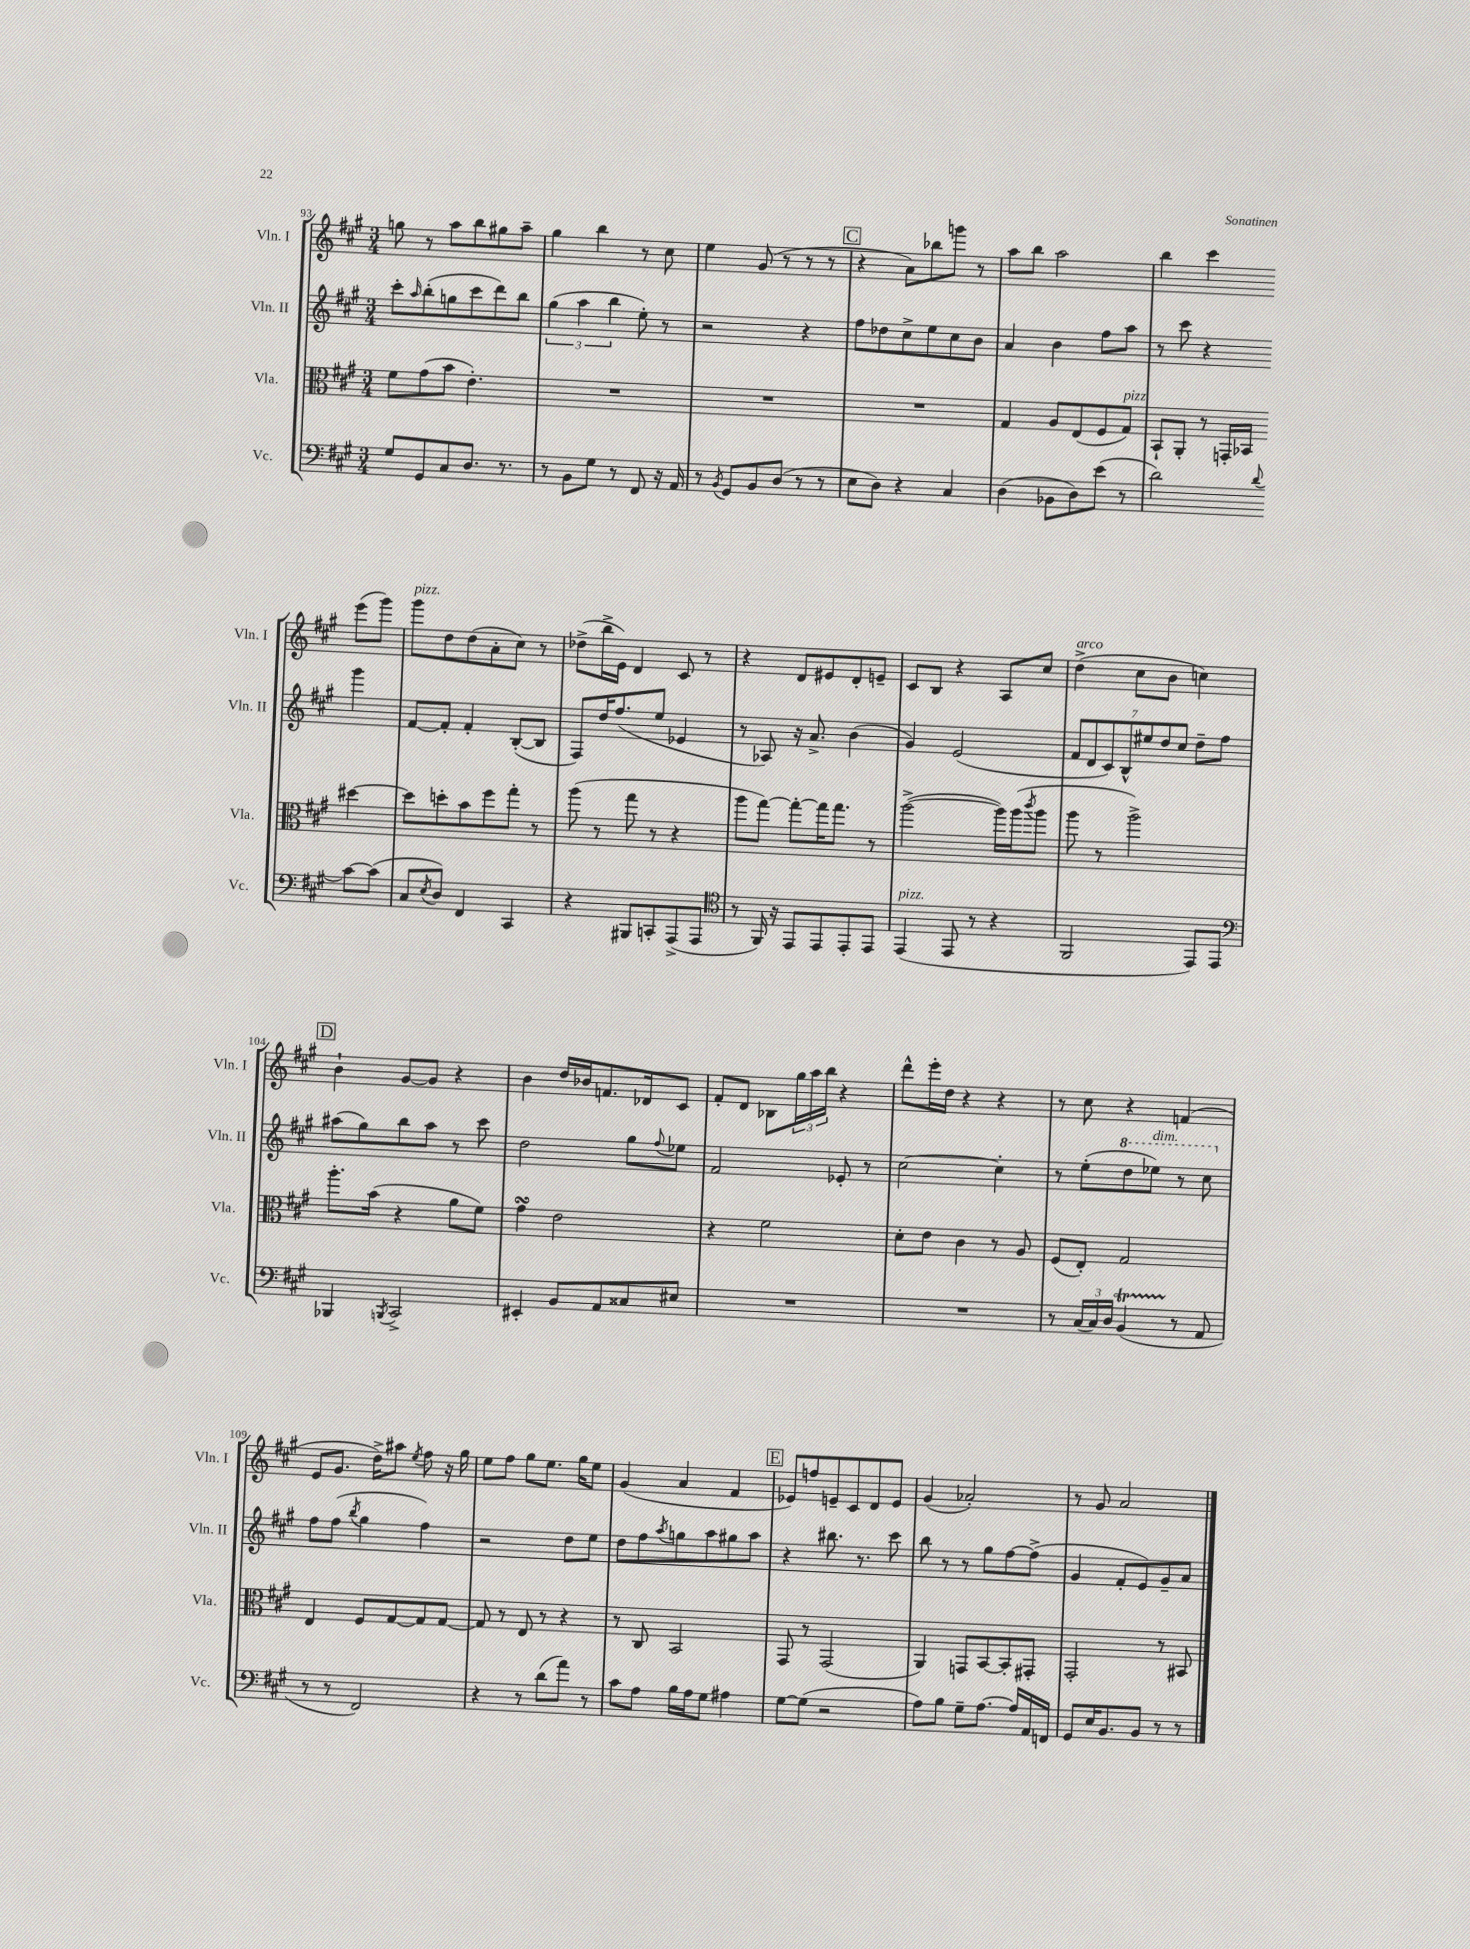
<<
\new StaffGroup <<
\new Staff = "s0" \with { instrumentName = "Vln. I" shortInstrumentName = "Vln. I" } {
    \clef treble \key a \major \numericTimeSignature \time 3/4
    g''8 r8 a''8 b''8 gis''8 a''8-- |
    gis''4 b''4 r8 cis''8 |
    e''4 gis'8( r8 r8 r8 |
    \mark \markup { \box "C" } r4 a'8) bes''8 g'''8 r8 |
    a''8 b''8 a''2 |
    b''4 cis'''4 e'''8( gis'''8) |
    gis'''8^\markup { \italic "pizz." } d''8 d''8( a'8-. cis''8) r8 |
    des''8->( b''16-> e'16) d'4 cis'8 r8 |
    r4 d'8 eis'8 d'8-. e'8-- |
    cis'8 b8 r4 a8 cis''8 |
    d''4->^\markup { \italic "arco" }( cis''8 b'8 c''4) |
    \mark \markup { \box "D" } b'4-! gis'8~ gis'8 r4 |
    b'4 d''16 bes'16 f'8. des'16 cis'8 |
    fis'8-. d'8 bes8 \tuplet 3/2 { gis''16 a''16 b''16 } r4 |
    d'''8-^ e'''16-. d''16 r4 r4 |
    r8 cis''8 r4 f'4( |
    e'8 gis'8. d''16->) ais''8 \acciaccatura { e''8 } fis''8 r16 gis''16 |
    e''8 fis''8 gis''8 e''8. gis''16 e''8 |
    gis'4( a'4 fis'4 |
    \mark \markup { \box "E" } ees'8) f''8 e'8-- cis'8 d'8 e'8 |
    gis'4( aes'2-.) |
    r8 gis'8 a'2 \bar "|." |
}
\new Staff = "s1" \with { instrumentName = "Vln. II" shortInstrumentName = "Vln. II" } {
    \clef treble \key a \major \numericTimeSignature \time 3/4
    cis'''8-. \grace { a''16 } b''8-.( g''8 cis'''8 d'''8) b''8 |
    \tuplet 3/2 { gis''4( a''4 b''4 } e''8-.) r8 |
    r2 r4 |
    \mark \markup { \box "C" } fis''8 des''8 cis''8-> e''8 cis''8 b'8 |
    a'4 b'4 fis''8 a''8 |
    r8 cis'''8 r4 gis'''4 |
    fis'8~ fis'8-. fis'4-. b8~-.( b8 |
    fis8) d''16 fis''8.( e''8 ees'4 |
    r8 aes8) r16 a'8.-> b'4( |
    gis'4) e'2( |
    \tuplet 7/4 { fis'8 d'8 cis'8) b8-^ eis''8 d''8 cis''8 } d''8-- fis''8 |
    \mark \markup { \box "D" } ais''8( gis''8) b''8 ais''8 r8 cis'''8 |
    d''2 gis''8 \appoggiatura { fis''8 } ees''8 |
    fis'2 ees'8-. r8 |
    cis''2~ cis''4-. |
    r8 e''8-.( \ottava #1 d'''8 ees'''8^\markup { \italic "dim." }) r8 cis'''8 \ottava #0 |
    fis''8 fis''8( \acciaccatura { b''8 } gis''4 fis''4) |
    r2 d''8 e''8 |
    d''8 fis''8 \acciaccatura { a''8 } g''8 a''8 gis''8 a''8 |
    \mark \markup { \box "E" } r4 bis''8. r8. cis'''8 |
    b''8 r8 r8 gis''8 fis''8~ fis''8->( |
    gis'4 fis'8-. e'8) gis'8-- a'8 \bar "|." |
}
\new Staff = "s2" \with { instrumentName = "Vla." shortInstrumentName = "Vla." } {
    \clef alto \key a \major \numericTimeSignature \time 3/4
    fis'8 gis'8( b'8 e'4.-.) |
    R2. |
    R2. |
    \mark \markup { \box "C" } R2. |
    gis4 a8 e8( fis8 gis8^\markup { \italic "pizz." }) |
    b,8-! a,8-. r8 g,16-. bes,16 dis''4~ |
    dis''8 d''8-. b'8 fis''8 gis''8-. r8 |
    a''8( r8 gis''8 r8 r4 |
    a''8 gis''8~) gis''8~-. gis''16 gis''8. r8 |
    a''2~->( a''16) a''16( \acciaccatura { cis'''8 } a''8 |
    a''8 r8 a''2->) |
    \mark \markup { \box "D" } a''8.-. b'16( r4 a'8 fis'8) |
    gis'4\turn e'2 |
    r4 fis'2 |
    d'8-. e'8 cis'4 r8 a8 |
    fis8( e8-.) gis2 |
    e4 fis8 gis8~ gis8 gis8~ |
    gis8 r8 e8 r8 r4 |
    r8 cis8 b,2 |
    \mark \markup { \box "E" } gis,8 r8 gis,2( |
    a,4) g,8 b,8~ b,8-. gis,8-. |
    gis,2-. r8 bis,8 \bar "|." |
}
\new Staff = "s3" \with { instrumentName = "Vc." shortInstrumentName = "Vc." } {
    \clef bass \key a \major \numericTimeSignature \time 3/4
    gis8 gis,8 cis8 d8. r8. |
    r8 b,8 gis8 r8 fis,8 r16 a,16 |
    r8 \acciaccatura { b,8 } gis,8 b,8 d8( r8 r8 |
    \mark \markup { \box "C" } e8 d8) r4 cis4 |
    d4( bes,8 d8) e'8( r8 |
    d'2) \appoggiatura { d'8 } cis'8~ cis'8( |
    cis8 \acciaccatura { e8 } d8) fis,4 cis,4 |
    r4 bis,,8 c,8-. a,,8->( a,,8 |
    \clef tenor r8 fis,16) r16 e,8 e,8 e,8-. e,8 |
    e,4^\markup { \italic "pizz." }( e,8 r8 r4 |
    fis,2 e,8) e,8 |
    \mark \markup { \box "D" } \clef bass bes,,4 \acciaccatura { b,,8 } cis,2-> |
    eis,4-. b,8 a,8 cisis8 eis8 |
    R2. |
    R2. |
    r8 \tuplet 3/2 { cis16( cis16) d16 } b,4\startTrillSpan( r8\stopTrillSpan a,8 |
    r8 r8 fis,2) |
    r4 r8 d'8( a'8) r8 |
    cis'8 a8 b16 a16 gis8 ais4 |
    \mark \markup { \box "E" } gis8~ gis8( r2 |
    a8) b8 gis8-- a8.~ a16 a,16 f,16 |
    gis,8 e16 b,8. b,8 r8 r8 \bar "|." |
}
>>
>>
\layout { \context { \Score currentBarNumber = #93 } }
